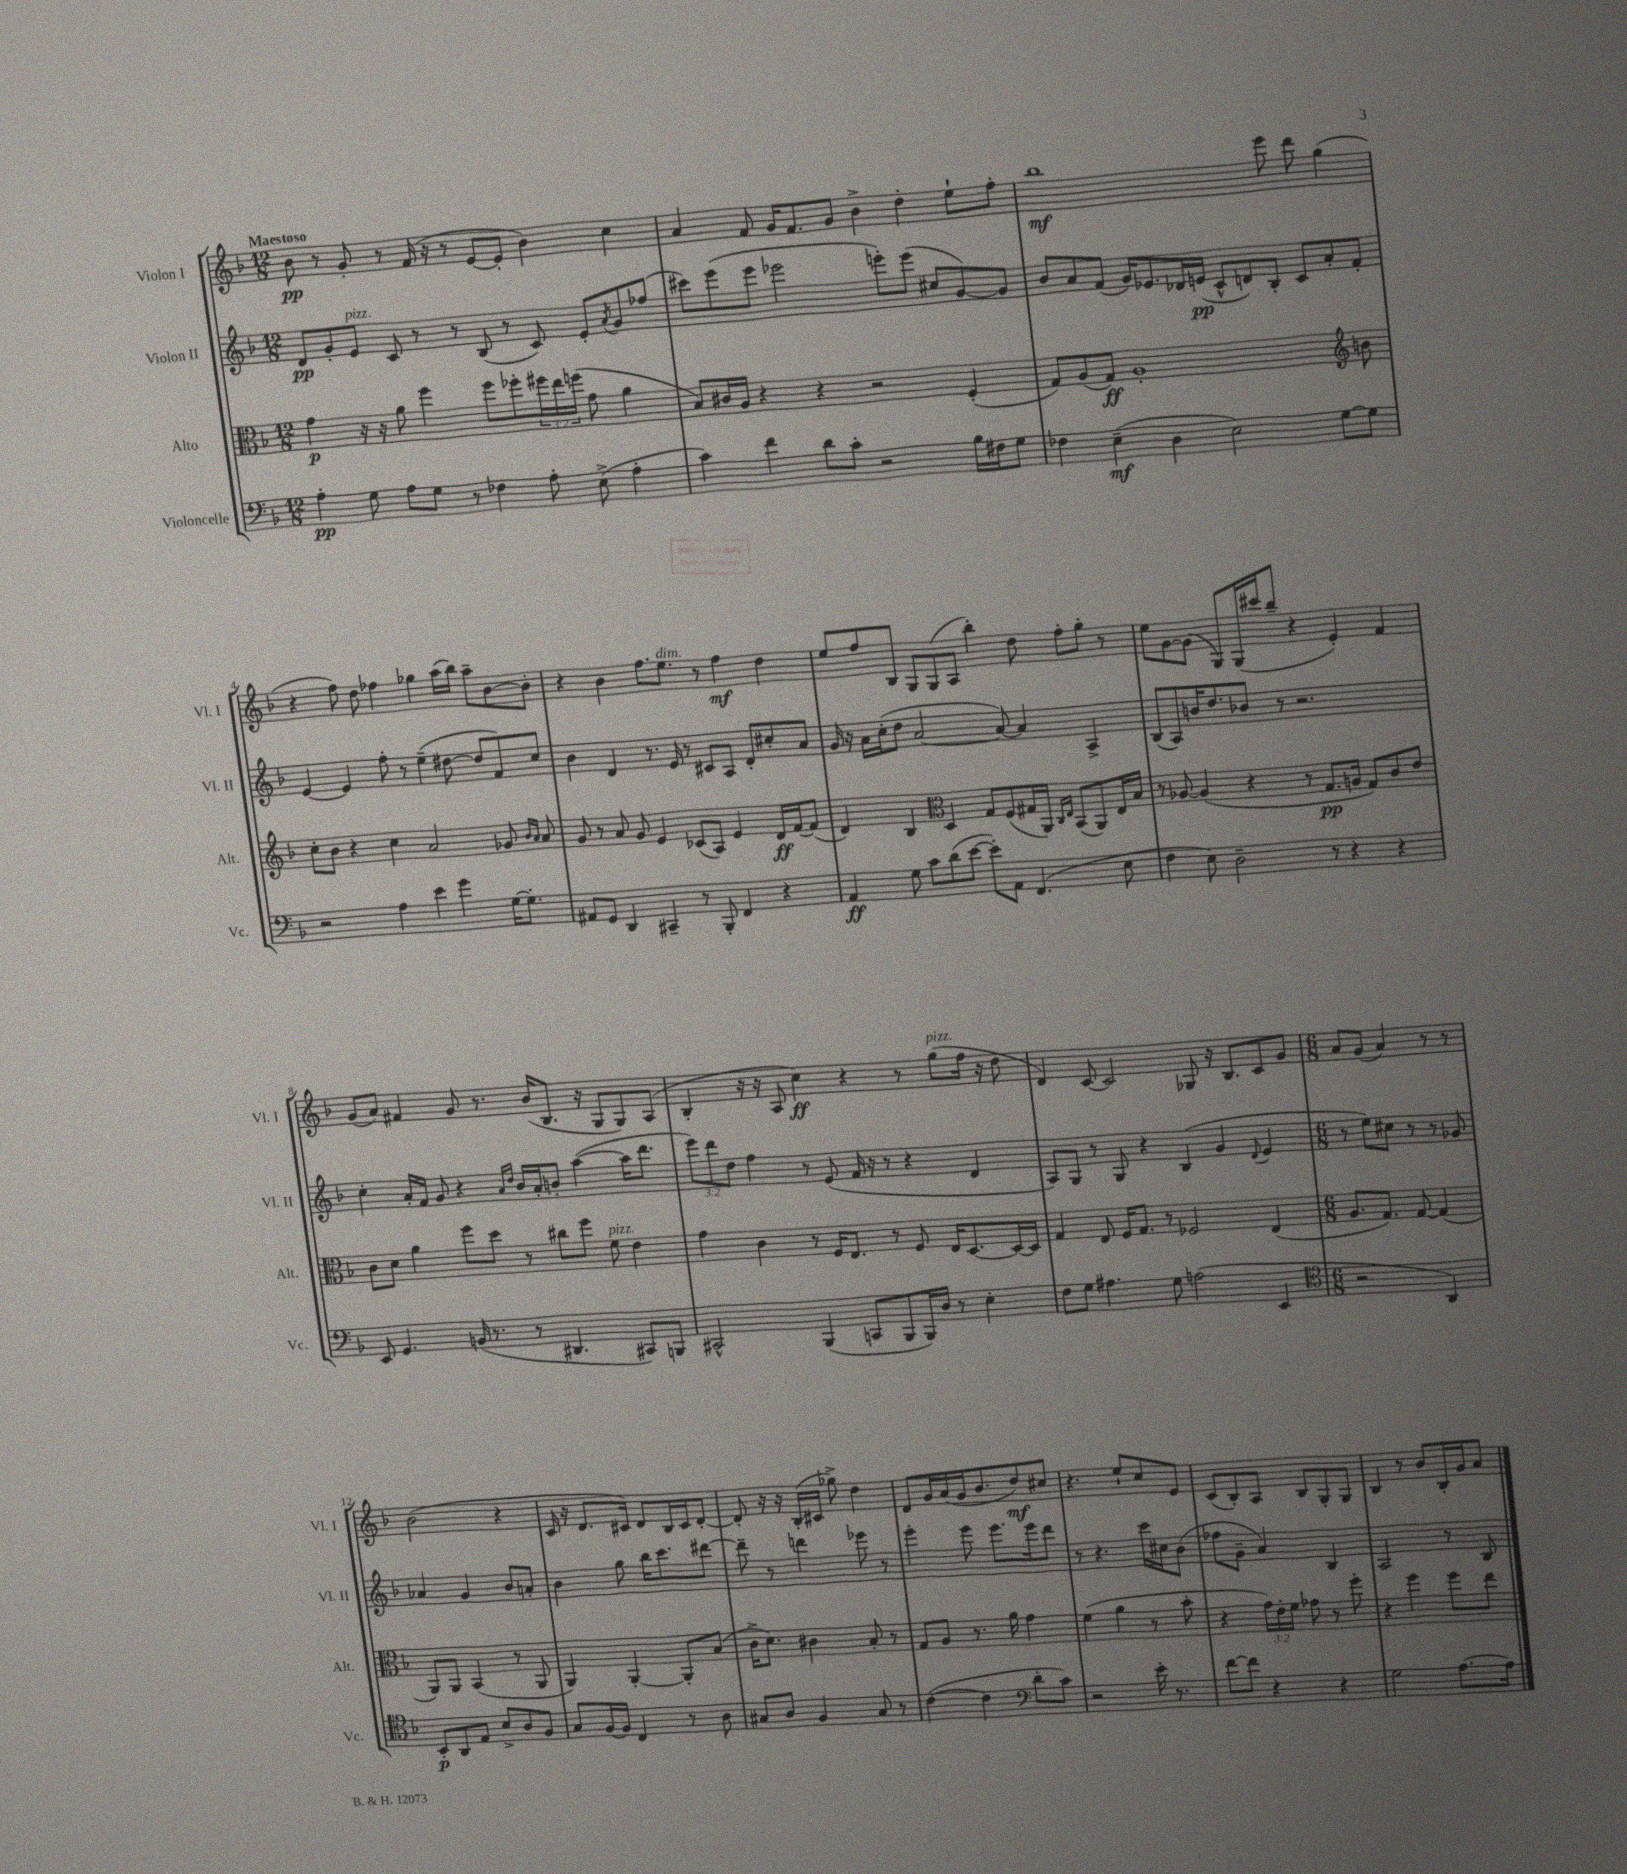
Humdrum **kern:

**kern	**dynam	**kern	**dynam	**kern	**dynam	**kern	**dynam
*part4	*part4	*part3	*part3	*part2	*part2	*part1	*part1
*staff4	*staff4	*staff3	*staff3	*staff2	*staff2	*staff1	*staff1
*I"Violoncelle	*	*I"Alto	*	*I"Violon II	*	*I"Violon I	*
*I'Vc.	*	*I'Alt.	*	*I'Vl. II	*	*I'Vl. I	*
*clefF4	*	*clefC3	*	*clefG2	*	*clefG2	*
*k[b-]	*	*k[b-]	*	*k[b-]	*	*k[b-]	*
*M12/8	*	*M12/8	*	*M12/8	*	*M12/8	*
=1	=1	=1	=1	=1	=1	=1	=1
!	!	!	!	!	!	!LO:TX:a:B:t=Maestoso	!
4A'\	pp	4g\	p	8d/L	pp	8b-\	pp
.	.	.	.	8g'/	.	8r	.
!	!	!	!	!LO:TX:a:i:t=pizz.	!	!	!
8G\	.	16r	.	8e/J	.	8g'/	.
.	.	16r	.	.	.	.	.
8A\L	.	8a\	.	8c/	.	8r	.
8G\J	.	4ff\	.	8r	.	(16f/	.
.	.	.	.	.	.	16r	.
8r	.	.	.	8r	.	8r	.
4F-X\	.	8ff\L	.	(8B-/	.	[8e/L	.
.	.	8ff-X'\	.	8r	.	8e'/J]	.
8A'\	.	24ff#X\L	.	8c/)	.	4b-\)	.
.	.	24ee\	.	.	.	.	.
.	.	(24ffn\JJ	.	.	.	.	.
(8E^\	.	8g\	.	8e'/L	.	.	.
.	.	.	.	8qa/	.	.	.
4A'\	.	4a\	.	8g/	.	4cc\	.
.	.	.	.	(8ff-X/J	.	.	.
=2	=2	=2	=2	=2	=2	=2	=2
4c\)	.	8B-/L)	.	8ccc#X\L)	.	4a/	.
.	.	16c#X/L	.	(8eee\	.	.	.
.	.	16A/JJ	.	.	.	.	.
4f\	.	4r	.	8eee\J	.	8f/	.
.	.	.	.	2eee-X\	.	16g/KL	.
.	.	.	.	.	.	8.f/	.
8d\L	.	4r	.	.	.	.	.
8c'\J	.	.	.	.	.	8g/J	.
2r	.	2r	.	.	.	4b-^\	.
.	.	.	.	8eeen'\L)	.	.	.
.	.	.	.	(8eee\J	.	4dd'\	.
.	.	.	.	8cc#X/L	.	.	.
16B-\LL	.	(4F'/	.	[8g/)	.	8ee`\L	.
16F#X\J	.	.	.	.	.	.	.
8G\J	.	.	.	8g/J]	.	8ff'\J	.
=3	=3	=3	=3	=3	=3	=3	=3
4F-X\	.	8G/L)	.	8b-/L	.	1bb-	mf
.	.	(8A/	.	8a/	.	.	.
(4E~\	mf	8G/J)	ff	(8f/J	.	.	.
.	.	1A'	.	16g/KL)	.	.	.
.	.	.	.	8.e-X/	.	.	.
4D\	.	.	.	.	.	.	.
.	.	.	.	16d-X/L	.	.	.
.	.	.	.	(16en/JJ	pp	.	.
2E\)	.	.	.	8c^^/L	.	.	.
.	.	.	.	8dn/)	.	.	.
.	.	.	.	8B-'/J	.	8eee\	.
.	.	.	.	8c/L	.	8ddd\	.
[8G\L	.	.	.	8a'/	.	(4gg\	.
*	*	*clefG2	*	*	*	*	*
8G\J]	.	8bn\	.	8f'/J	.	.	.
!!LO:LB:g=z
=4	=4	=4	=4	=4	=4	=4	=4
2r	.	8cc'\L	.	[4e/	.	4r	.
.	.	8b-\J	.	.	.	.	.
.	.	4r	.	4e/]	.	8ff\)	.
.	.	.	.	.	.	8dd\	.
4A\	.	4cc\	.	8ff'\	.	4ff-X\	.
.	.	.	.	8r	.	.	.
4e\	.	2a/	.	(4ee~\	.	4gg-X\	.
4g\	.	.	.	[8dd#X\	.	(16aa\LL	.
.	.	.	.	.	.	16bb-\JJ)	.
.	.	.	.	8dd#/L]	.	8aa~\L	.
[16G\KL	.	8g-X/	.	8f/)	.	[8b-\	.
8.G'\J]	.	.	.	.	.	.	.
.	.	16qqb-/LL	.	.	.	.	.
.	.	16qqa/JJ	.	.	.	.	.
.	.	8a/	.	8cc/J	.	8b-'\J]	.
=5	=5	=5	=5	=5	=5	=5	=5
8AA#X/L	.	8g/	.	4b-\	.	4r	.
8GG/J	.	8r	.	.	.	.	.
4DD/	.	8a/	.	4d/	.	4b-\	.
.	.	8g/	.	.	.	.	.
4CC#X~/	.	4e/	.	8.r	.	8.ff\L	.
!	!	!	!	!	!	!LO:TX:a:i:t=dim.	!
.	.	.	.	16e/	.	8.ee\J	.
8r	.	(8c-X/L	.	8r	.	.	.
8BBB-'/	.	8A/J)	.	8c#X/L	.	8r	.
4FF/	.	4e/	.	8A/J	.	4ff\	mf
.	.	.	.	8d'/L	.	.	.
4r	.	16d/LL	ff	8cc#X'/	.	4dd\	.
.	.	[16f/J	.	.	.	.	.
.	.	(8f/J]	.	8a/J	.	.	.
=6	=6	=6	=6	=6	=6	=6	=6
4AA/	ff	4d/)	.	16g/	.	8ee/L	.
.	.	.	.	16r	.	.	.
.	.	.	.	16a\LL	.	8ff/	.
.	.	.	.	(16cc'\J	.	.	.
8G\	.	4B-/	.	8dd\J	.	8B-/J	.
8c\L	.	.	.	[2a/	.	8G/L	.
*	*	*clefC3	*	*	*	*	*
(8d\	.	4D/	.	.	.	(8G/	.
[8e\J	.	.	.	.	.	8A/J	.
8e'\L])	.	8G/L	.	.	.	4bb-'\)	.
8AA\J	.	(8F/	.	8a/_)	.	.	.
(4.FF/	.	16G#X/L	.	4a/]	.	8dd\	.
.	.	16AA/JJ)	.	.	.	.	.
.	.	16qqC/LL	.	.	.	.	.
.	.	16qqE/JJ	.	.	.	.	.
.	.	(8BB-/L	.	.	.	8ff'\L	.
.	.	8AA/)	.	4A^/	.	8gg'\J	.
8E\	.	16E/L	.	.	.	8r	.
.	.	16B-/JJ	.	.	.	.	.
=7	=7	=7	=7	=7	=7	=7	=7
4F\	.	8r	.	(8B-/L	.	8ee\L	.
.	.	[8A-X/	.	8A/)	.	[8g\	.
8E\)	.	(4A-/]	.	16bn/K	.	(8g\J]	.
.	.	.	.	8.dd/	.	.	.
2D~\	.	.	.	.	.	8G/L)	.
.	.	4r	.	8b-X/J	.	(16G/L	.
.	.	.	.	.	.	16ccc#X/J	.
.	.	.	.	8r	.	8bb-~/J	.
.	.	8r	.	2.r	.	4r	.
8r	.	8.G/L	pp	.	.	.	.
4r	.	.	.	.	.	4e'/)	.
.	.	16An/Jk	.	.	.	.	.
.	.	8G/L)	.	.	.	.	.
4r	.	8c/	.	.	.	4f/	.
.	.	8e/J	.	.	.	.	.
!!LO:LB:g=z
=8	=8	=8	=8	=8	=8	=8	=8
8EE/	.	8c\L	.	4cc'\	.	(8g/L	.
4.GG/	.	8d\J	.	.	.	8a/J)	.
.	.	4a\	.	16a'/LL	.	4f#X/	.
.	.	.	.	16f/JJ	.	.	.
.	.	.	.	8g/	.	.	.
(16BBn/	.	8ff\L	.	4r	.	8g/	.
8.r	.	.	.	.	.	.	.
.	.	8dd\J	.	.	.	8.r	.
.	.	.	.	16qqa/LL	.	.	.
.	.	.	.	16qqdd/JJ	.	.	.
8r	.	8r	.	16b-/LL	.	.	.
.	.	.	.	16a'/J	.	(16b-/KL	.
4.DD#X/	.	8cc#X\L	.	8bn'/J	.	8.B-/J	.
.	.	8ff\J	.	([4aa\	.	.	.
.	.	.	.	.	.	16r	.
!	!	!LO:TX:a:i:t=pizz.	!	!	!	!	!
.	.	8f\	.	.	.	8G/L	.
8CC#X/L)	.	4e\	.	16aa\KL]	.	8G/)	.
.	.	.	.	8.ddd\J	.	.	.
8BBBn/J	.	.	.	.	.	(8A/J	.
=9	=9	=9	=9	=9	=9	=9	=9
2CC#X^^/	.	4g\	.	12eee\L)	.	4B-'/	.
.	.	.	.	12ddd\	.	.	.
.	.	.	.	12dd\J	.	.	.
.	.	4c\	.	4ff\	.	16r	.
.	.	.	.	.	.	16r	.
.	.	.	.	.	.	8A/	.
(4BBB-/	.	8r	.	8r	.	4cc\)	ff
.	.	16F/KL	.	(8e/	.	.	.
.	.	8.E/J	.	.	.	.	.
8CCn/L	.	.	.	16f/	.	4r	.
.	.	.	.	16r	.	.	.
8BBB-/	.	8r	.	8r	.	.	.
16BBB-/L)	.	8F/	.	4r	.	8r	.
16D/JJ	.	.	.	.	.	.	.
!	!	!	!	!	!	!LO:TX:a:i:t=pizz.	!
8r	.	16E/KL	.	.	.	(8gg\L	.
.	.	[8.D/	.	.	.	.	.
4E'\	.	.	.	4d/	.	16ff\Jk	.
.	.	.	.	.	.	16r	.
.	.	16D/L_	.	.	.	8dd\	.
.	.	16D/JJ]	.	.	.	.	.
=10	=10	=10	=10	=10	=10	=10	=10
8F\L	.	4G/	.	8A/L)	.	4d/)	.
8G\J	.	.	.	8G/J	.	.	.
4.A#X\	.	8E/	.	8r	.	[8c/	.
.	.	16F/KL	.	8G/	.	2c/]	.
.	.	8.G/J	.	.	.	.	.
.	.	.	.	4r	.	.	.
8G\	.	8r	.	.	.	.	.
(2An\	.	2F-X/	.	(4B-/	.	.	.
.	.	.	.	.	.	8G-X/	.
.	.	.	.	4g/	.	16r	.
.	.	.	.	.	.	8.B-/L	.
.	.	.	.	8qqd/	.	.	.
4EE/	.	(4E/	.	4e/	.	8c/	.
.	.	.	.	.	.	8g/J	.
=11	=11	=11	=11	=11	=11	=11	=11
*clefC4	*	*	*	*	*	*	*
*M6/8	*	*M6/8	*	*M6/8	*	*M6/8	*
2r	.	8.A/L	.	8r	.	8a/L	.
.	.	.	.	8ee\L)	.	(8g/J	.
.	.	8.G/J)	.	.	.	.	.
.	.	.	.	8cc#X\J	.	4a/)	.
.	.	[8G/	.	8r	.	.	.
4AA/)	.	(4G/]	.	8r	.	8r	.
.	.	.	.	8g-X/	.	8r	.
!!LO:LB:g=z
=12	=12	=12	=12	=12	=12	=12	=12
8BB-'/L	p	8AA/L)	.	4a-X/	.	(2b-\	.
8AA/	.	8AA/J	.	.	.	.	.
8E/J	.	(4BB-/	.	4g/	.	.	.
8B-^/L	.	.	.	.	.	.	.
8A/	.	8r	.	8b-/L	.	4r	.
8F/J	.	8AA/	.	8an'/J	.	.	.
=13	=13	=13	=13	=13	=13	=13	=13
8G/L	.	4AA/)	.	4b-\	.	16c/	.
.	.	.	.	.	.	16r	.
[16F/L	.	.	.	.	.	8.d/L	.
16F/JJ]	.	.	.	.	.	.	.
4C/	.	[4AA'/	.	8gg\	.	.	.
.	.	.	.	.	.	16c#X/Jk)	.
.	.	.	.	16bb-\KL	.	8d/L	.
.	.	.	.	8.ccc\	.	.	.
8r	.	8AA'/L]	.	.	.	16B-/L	.
.	.	.	.	.	.	16c#/J	.
8A\	.	(8B-/J	.	[8ddd#X\J	.	[8d'/J	.
=14	=14	=14	=14	=14	=14	=14	=14
8G#X/L	.	16c^\KL	.	8ddd#~\]	.	8d'/]	.
.	.	8.d\J)	.	.	.	.	.
8A/J	.	.	.	8r	.	16r	.
.	.	.	.	.	.	16r	.
4F/	.	4c#X\	.	4dddn\	.	(16B-'/LL	.
.	.	.	.	.	.	16c#X/JJ	.
.	.	.	.	.	.	8gg-X^\)	.
8G#/	.	8B-'/	.	8eee-X\	.	4dd\	.
8r	.	8r	.	8r	.	.	.
=15	=15	=15	=15	=15	=15	=15	=15
([4c\	.	8G/L	.	4eee'\	.	8d/L	.
.	.	8A/J	.	.	.	16g/L	.
.	.	.	.	.	.	(16a/	.
4c\]	.	8.r	.	8eee\	.	16g/J	.
.	.	.	.	.	.	8.b-/	.
.	.	.	.	8.eee\L	.	.	.
.	.	16a\	.	.	.	.	.
*clefF4	*	*	*	*	*	*	*
8d'\L	.	4g\	.	.	.	8dd/)	mf
.	.	.	.	16eee\k	.	.	.
8c\J)	.	.	.	8ddd\J	.	8cc#X/J	.
=16	=16	=16	=16	=16	=16	=16	=16
2r	.	(4f\	.	8r	.	4.r	.
.	.	.	.	4.r	.	.	.
.	.	4a\	.	.	.	.	.
.	.	.	.	.	.	8ee`/L	.
16e'\	.	8r	.	16ccc\LL	.	8cc/	.
8.r	.	.	.	16cc#X\J	.	.	.
.	.	8b-'\	.	(8b-\J	.	8e/J	.
=17	=17	=17	=17	=17	=17	=17	=17
[8f\L	.	4r	.	8ff-X\L	.	(8c/L	.
8f\J]	.	.	.	8g~\J	.	8B-'/)	.
4r	.	24g\LL)	.	4a/)	.	8A/J	.
.	.	24e'\	.	.	.	.	.
.	.	24f\JJ	.	.	.	.	.
.	.	8g-X\	.	.	.	8B-/L	.
4r	.	8r	.	4B-/	.	8G'/	.
.	.	8ff'\	.	.	.	8G/J	.
=18	=18	=18	=18	=18	=18	=18	=18
2G\	.	4r	.	2A/	.	4B-/	.
.	.	4ff\	.	.	.	8r	.
.	.	.	.	.	.	8b-/L	.
[8.A\L	.	8ff\L	.	8r	.	16B-'/L	.
.	.	.	.	.	.	16g/J	.
.	.	8ee\J	.	8B-/	.	8a/J	.
16A\Jk]	.	.	.	.	.	.	.
==	==	==	==	==	==	==	==
*-	*-	*-	*-	*-	*-	*-	*-
